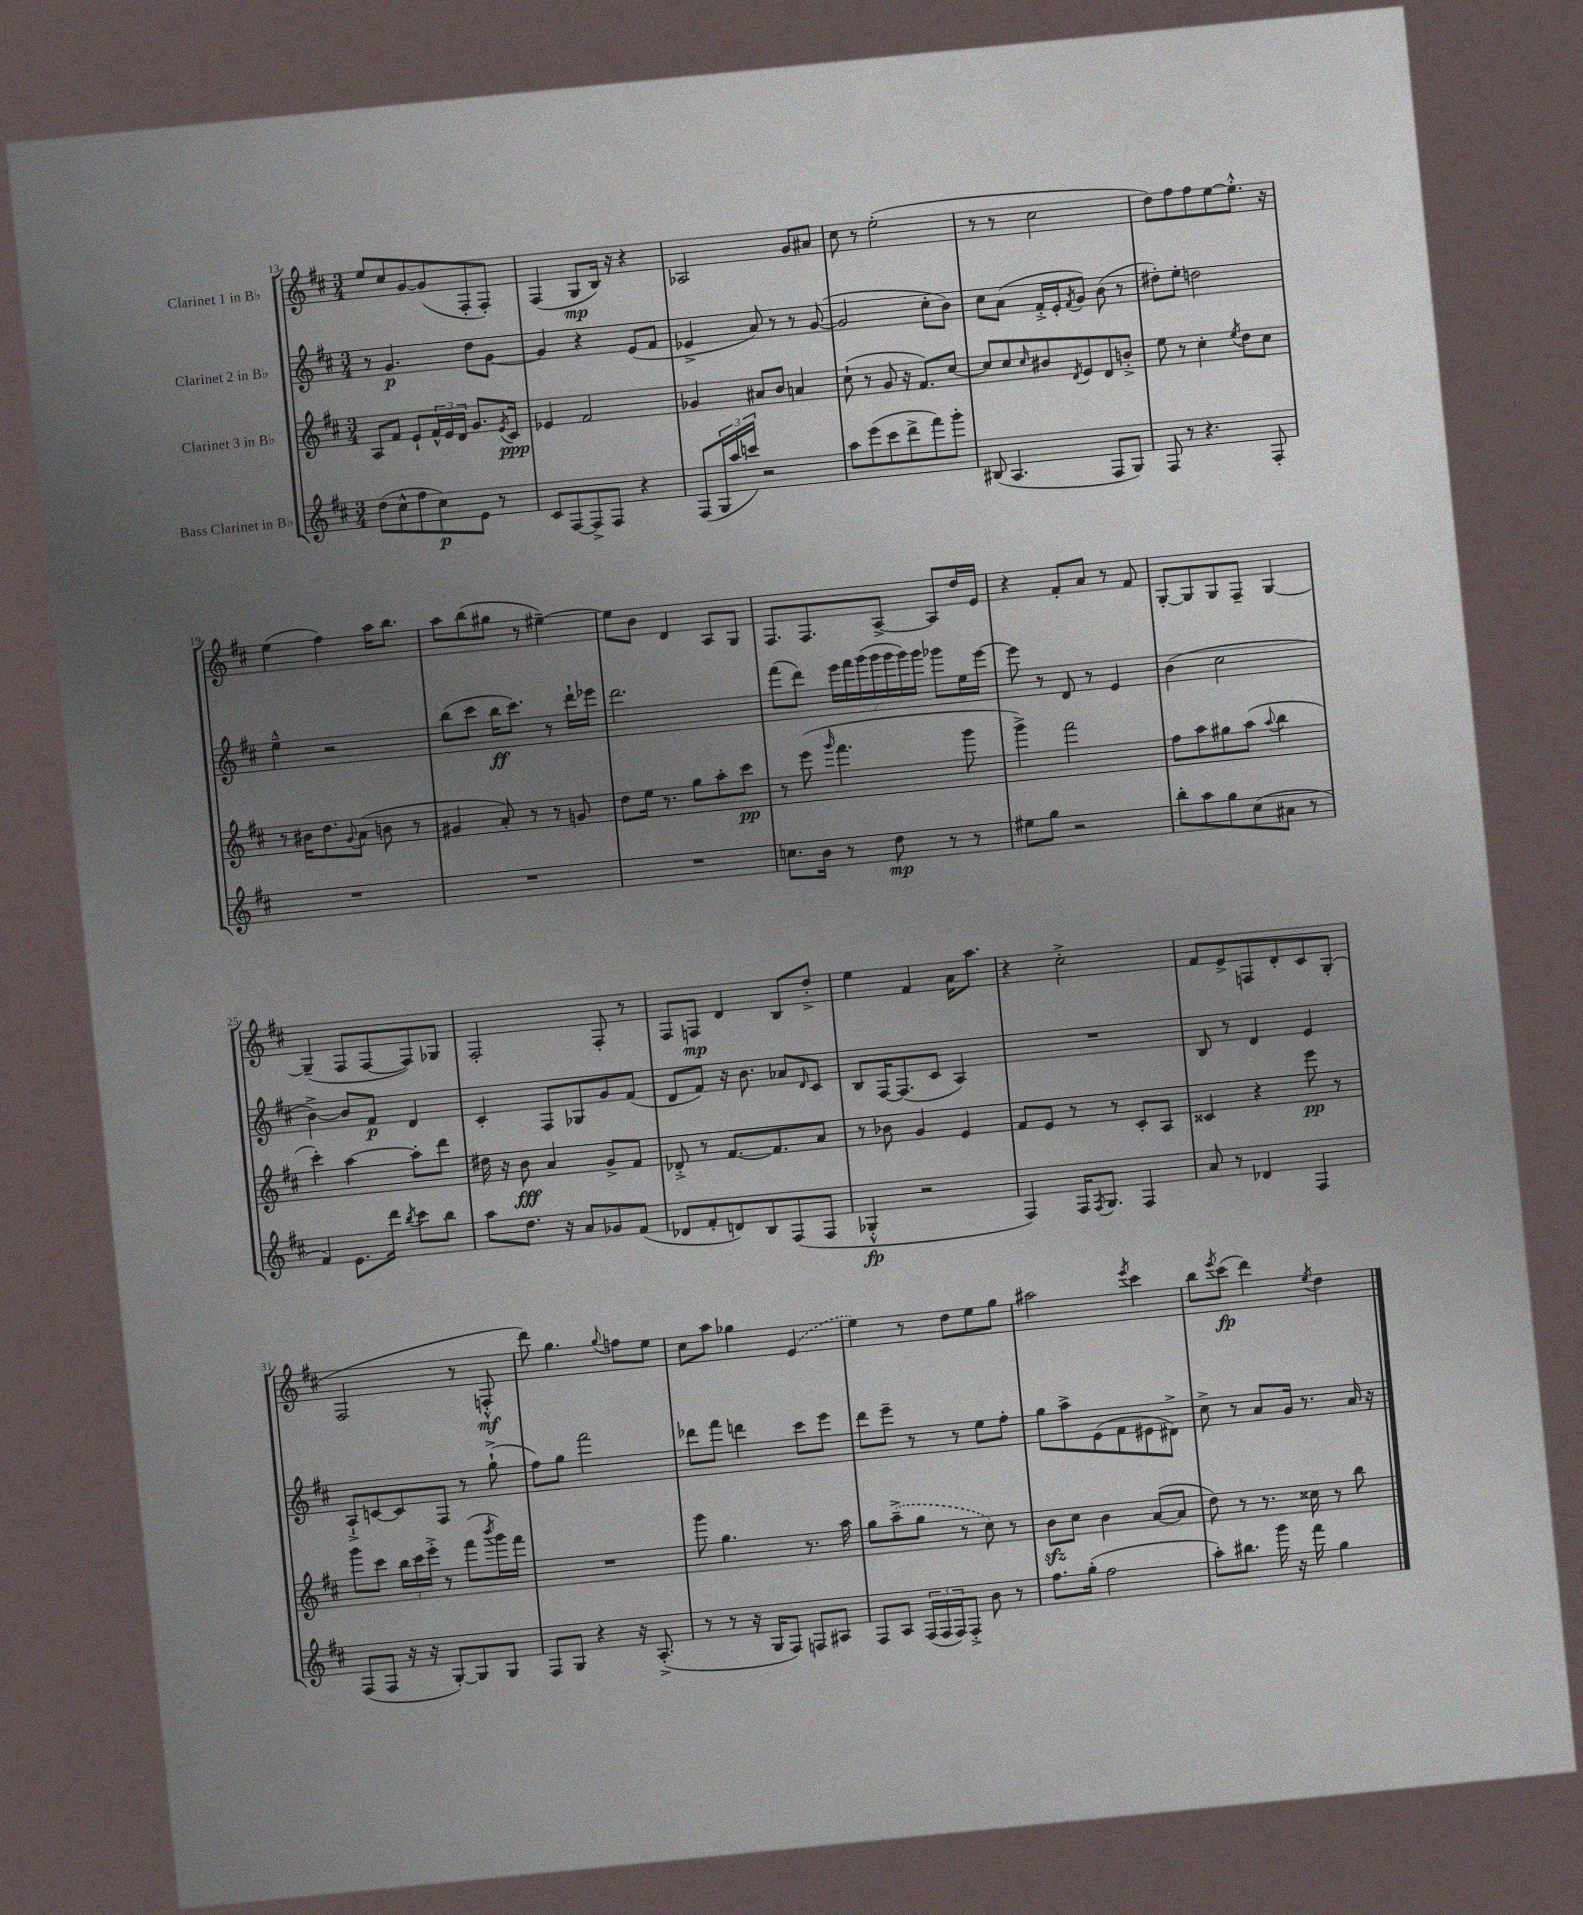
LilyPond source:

<<
\new StaffGroup <<
\new Staff = "s0" \with { instrumentName = "Clarinet 1 in Bb" } {
    \clef treble \key d \major \numericTimeSignature \time 3/4
    e''8 cis''8 g'8~ g'8( fis8-. fis8-.) |
    fis4( g8\mp b16) r16 r4 |
    aes2 g'8 ais'8 |
    cis''8 r8 e''2-.( |
    r8 r8 cis''2 |
    d''8) fis''8 fis''8 e''8~ e''8.-.-^ r16 |
    e''4( fis''4) a''16 b''8. |
    a''8 b''8( gis''8 r8 eis''4~--) |
    eis''8 b'8 d'4 a8 g8 |
    fis8. fis8. a8~-> a8 d''16 e'16 |
    r4 fis'8-. a'8 r8 fis'8 |
    g8~-. g8 g8 fis8-- g4~ |
    g4--( fis8 fis8~ fis8) ges8 |
    fis2-. fis8-. r8 |
    fis8 f8\mp d'4 b8 d''8-.-> |
    e''4 fis'4 a'16 a''8. |
    r4 cis''2-.-> |
    fis'8 e'8-> f8 d'8-. cis'8 g8-.( |
    fis2 r8 f8-.-^\mf |
    d'''8) g''4. \appoggiatura { g''8 } f''8 e''8 |
    cis''8 a''8 ges''4 \once \slurDashed e'4( |
    e''4) r8 d''8 e''8 g''8 |
    ais''2 \acciaccatura { e'''8 } cis'''4 |
    b''8 \acciaccatura { e'''8 } cis'''8\fp( d'''4) \acciaccatura { e''8 } d''4 \bar "|." |
}
\new Staff = "s1" \with { instrumentName = "Clarinet 2 in Bb" } {
    \clef treble \key d \major \numericTimeSignature \time 3/4
    r8 g'4.\p d''8 g'8~ |
    g'4 r4 e'8( fis'8 |
    ees'4-> a'8) r8 r8 g'8~( |
    g'2 cis''8-. b'8) |
    cis''8 a'8( fis'16-.-> e'16-. \acciaccatura { fis'8 } g'8) b'8( r8 |
    dis''8-.) e''8-. d''2 |
    e''4---^ r2 |
    b''8( cis'''8 b''16\ff cis'''8.) r8 d'''16-! ees'''16 |
    d'''2. |
    fis'''8( d'''8) \tuplet 7/4 { e'''16 fis'''16 g'''16( g'''16 g'''16 g'''16) g'''16 } ges'''8 e''16 e'''16~ |
    e'''8 r8 d'8 r8 e'4 |
    b'4( cis''2 |
    b'4~->) b'8 fis'8\p d'4 |
    cis'4-. fis8 ges8 g'8 fis'8( |
    d'8 fis'8) r16 b'8. aes'8 \grace { d'16 } cis'8 |
    b8 fis16~ fis8.( cis'8 a4) |
    R2. |
    b8 r8 d'4 e'4 |
    a8-!-> c'8~ c'8 fis8 r8 g''8-!->( |
    fis''8) g''8 fis'''2 |
    des'''8 fis'''8 d'''4 cis'''8 e'''8 |
    d'''8 e'''8-- r8 r8 e''8 fis''8-. |
    g''8 a''8-> e'8( fis'8 eis'8 dis'8->) |
    cis''8-> r8 a'8 g'16 r8. a'16 r16 \bar "|." |
}
\new Staff = "s2" \with { instrumentName = "Clarinet 3 in Bb" } {
    \clef treble \key d \major \numericTimeSignature \time 3/4
    a8 fis'8 e'8-! \tuplet 3/2 { fis'16-^ e'16 d'16 } g'8. \acciaccatura { e'8 } cis'16\ppp |
    ees'4 fis'2 |
    ges'4 ais'8 b'8 a'4 |
    cis''8-!( r8 g'8 r16 fis'8.) cis''8~ |
    cis''8 cis''8 \grace { cis''16 } bis'8 \acciaccatura { d'8 } e'8 d'8 b'8-.-> |
    e''8 r8 cis''4-. \acciaccatura { e''8 } d''8 cis''8 |
    r8 bis'16 d''8. \appoggiatura { g'8 } a'8( b'8 r8 |
    gis'4 a'8-.) r8 r8 g'8 |
    d''8 e''16 r8. g''8 a''8-. cis'''8\pp |
    r8 e'''8( \grace { g'''16 } fis'''4. g'''8 |
    g'''4->) fis'''2 |
    fis''8 a''8 gis''8 a''8( \appoggiatura { a''8 } b''4 |
    cis'''4-.) a''4~ a''8-. d'''8 |
    dis''16 r16 b'8\fff a'4 g'8-> fis'8 |
    des'8-.-> r8 fis'8.~ fis'8. a'8 |
    r8 bes'8 g'4 e'4 |
    fis'8 e'8 r8 r8 cis'8-. a8 |
    cisis'4 r4 e'''8\pp r8 |
    g'''8 cis'''8 \tuplet 3/2 { b''16 cis'''16 e'''16-.-> } r8 fis'''8( \acciaccatura { b'''8 } g'''16) fis'''16 |
    R2. |
    g'''8 g''4. r8. a''16 |
    g''8 \once \slurDashed a''8--->( g''8 r8 cis''8) r8 |
    b'8\sfz cis''8 b'4 a'8~( a'8 |
    d''8) r8 r8. cisis''16 r8 b''8 \bar "|." |
}
\new Staff = "s3" \with { instrumentName = "Bass Clarinet in Bb" } {
    \clef treble \key d \major \numericTimeSignature \time 3/4
    d''8( cis''8-^ fis''8 cis''8\p) e'8 r8 |
    cis'8 fis8~ fis8-> fis8 r4 |
    fis8( \tuplet 3/2 { g16 a''16 c'''16) } r2 |
    a''8 e'''8( cis'''8 d'''8-> fis'''8) g'''8-. |
    bis8( a4. fis8 g8) |
    fis8 r8 r4. fis8-. |
    R2. |
    R2. |
    R2. |
    c''8. b'16 r8 d''8\mp r8 r8 |
    eis''8 g''8 r2 |
    b''8-. a''8 g''8 cis''8( ais'8 r8 |
    fis'4) e'8. d'''16 \acciaccatura { b''8 } cis'''8 b''8 |
    a''8 d''8. r16 a'8 ges'8 fis'8( |
    des'8 fis'8-. d'8) b8 fis8( fis8 |
    ges4-.-^\fp r2 |
    fis4) fis16 \acciaccatura { fis8 } g8. fis4 |
    a'8 r8 des'4 fis4 |
    fis8( fis8 r16 r16 g8~-.) g8 g8 |
    fis8 g8 r4 r16 a8.-.->( |
    r8 r8 r16 g16 fis8) f8 ais8 |
    fis8 a8 \tuplet 3/2 { fis16( fis16 fis16) } fis8-.-> b'8 r8 |
    fis''8. g''16-.( fis''2 |
    a''8-.) bis''8. g'''16 r16 fis'''16 g''4 \bar "|." |
}
>>
>>
\layout { \context { \Score currentBarNumber = #13 } }
